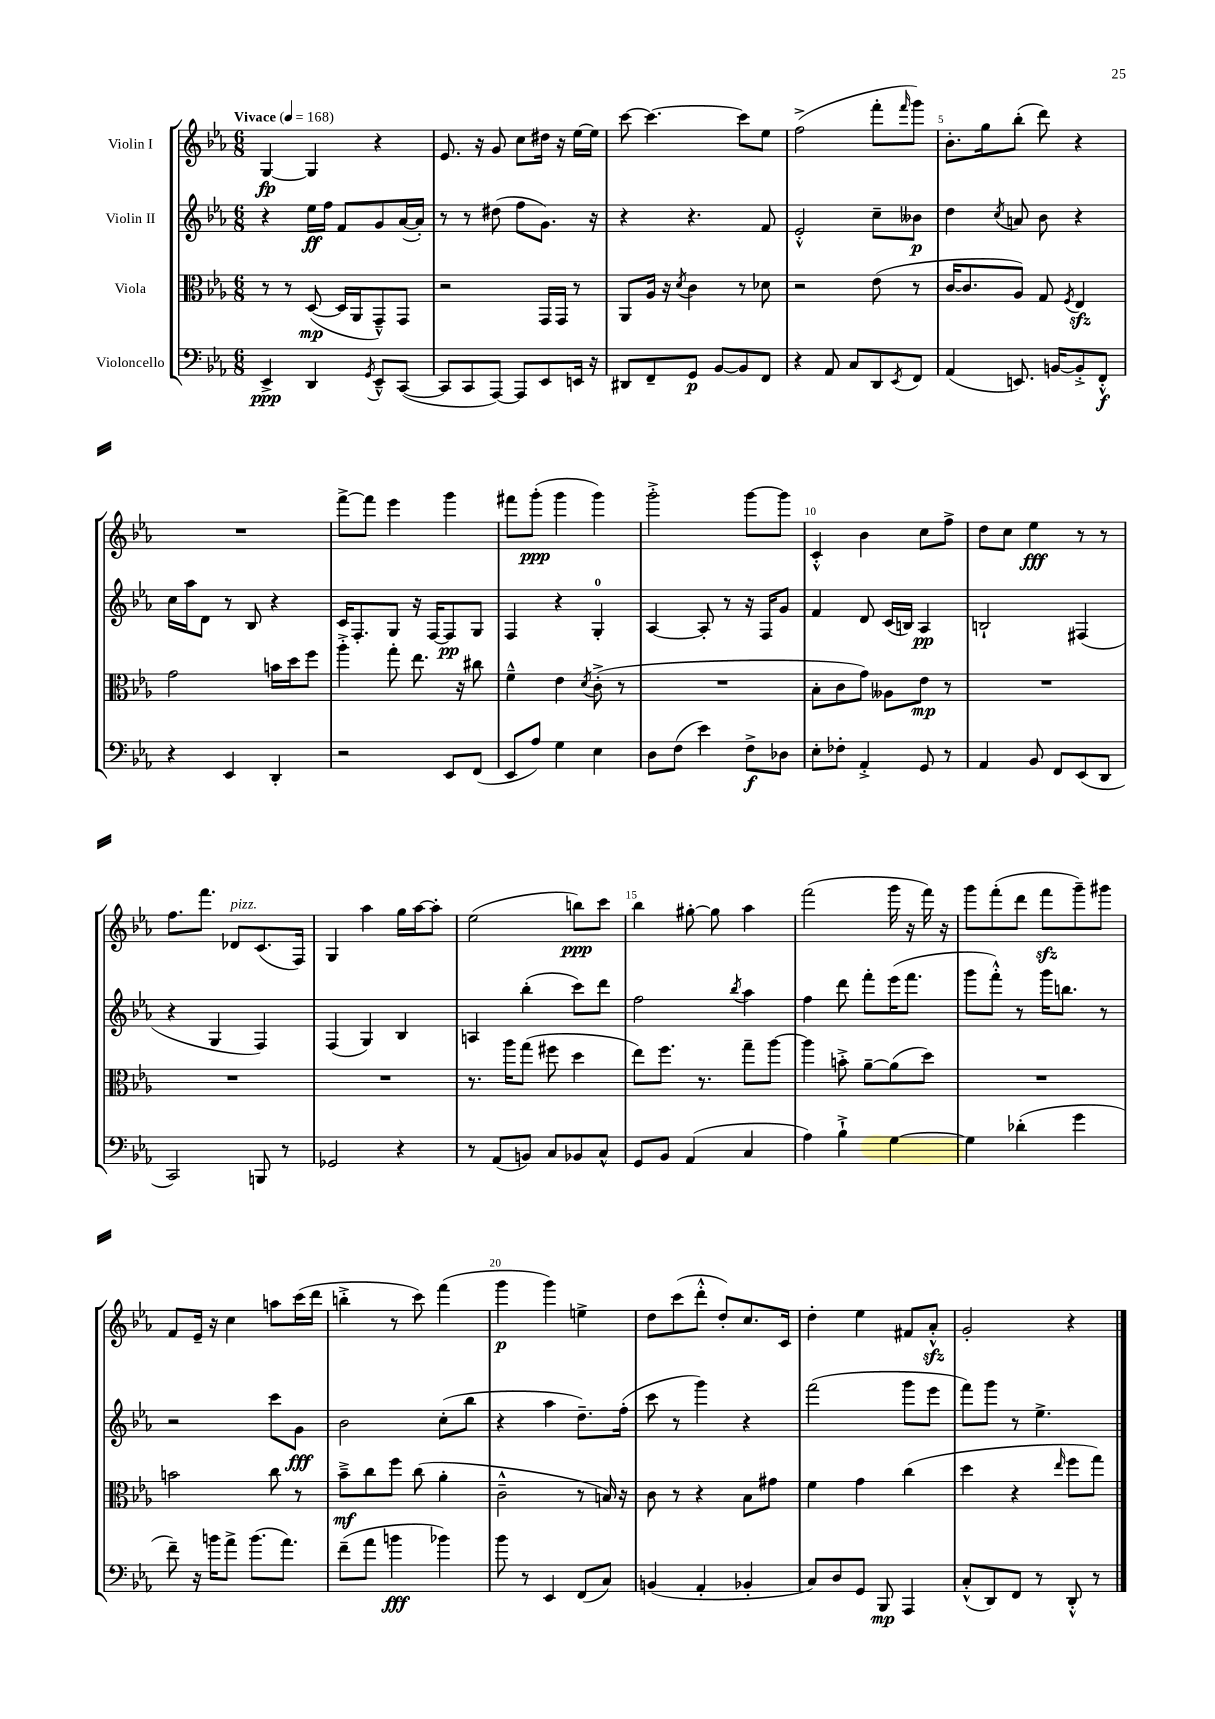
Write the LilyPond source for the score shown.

<<
\new StaffGroup <<
\new Staff = "s0" \with { instrumentName = "Violin I" } {
    \clef treble \key ees \major \numericTimeSignature \time 6/8 \tempo "Vivace" 4 = 168
    g4~\fp g4 r4 |
    ees'8. r16 g'8 c''8 dis''16 r16 ees''16~ ees''16 |
    c'''8~ c'''4.~ c'''8 ees''8 |
    f''2->( f'''8-. \grace { f'''16 } g'''8) |
    bes'8.-. g''16 bes''8-.( d'''8) r4 |
    R2. |
    f'''8~-> f'''8 ees'''4 g'''4 |
    fis'''8 g'''8-.\ppp( g'''4 g'''4) |
    g'''2-.-> g'''8~ g'''8 |
    c'4-.-^ bes'4 c''8 f''8-> |
    d''8 c''8 ees''4\fff r8 r8 |
    f''8. f'''8. des'8^\markup { \italic "pizz." } c'8.( f16) |
    g4 aes''4 g''16 aes''16~ aes''8-. |
    ees''2( b''8\ppp) c'''8 |
    bes''4 gis''8~-. gis''8 aes''4 |
    f'''2( g'''16 r16 f'''16) r16 |
    g'''8 f'''8-.( d'''8 f'''8\sfz g'''8--) gis'''8 |
    f'8 ees'16-- r16 c''4 a''8 c'''16( d'''16 |
    b''4-.-> r8 c'''8) f'''4( |
    g'''4\p g'''4) e''4-> |
    d''8 c'''8( d'''8-.-^ d''8-.) c''8. c'16 |
    d''4-. ees''4 fis'8 aes'8-.-^\sfz |
    g'2-. r4 \bar "|." |
}
\new Staff = "s1" \with { instrumentName = "Violin II" } {
    \clef treble \key ees \major \numericTimeSignature \time 6/8
    r4 ees''16\ff f''16 f'8 g'8 aes'16~( aes'16-.) |
    r8 r8 dis''8( f''8 g'8.) r16 |
    r4 r4. f'8 |
    ees'2-.-^ c''8-- beses'8\p |
    d''4 \acciaccatura { c''8 } a'8 bes'8 r4 |
    c''16 aes''16 d'8 r8 bes8 r4 |
    c'16 f8.-. g8 r16 f16~ f8\pp g8 |
    f4 r4 g4-0-. |
    aes4~ aes8-. r8 r16 f16 g'8 |
    f'4 d'8 c'16( b16) aes4\pp |
    b2-! fis4( |
    r4 g4 f4) |
    f4( g4) bes4 |
    a4 bes''4-.( c'''8) d'''8 |
    f''2 \acciaccatura { bes''8 } aes''4 |
    f''4 d'''8 f'''8-. ees'''16( f'''8. |
    g'''8 f'''8-.-^) r8 g'''16 b''8. r8 |
    r2 c'''8 g'8\fff |
    bes'2 c''8-.( bes''8 |
    r4 aes''4 d''8.--) f''16-.( |
    c'''8 r8 g'''4) r4 |
    f'''2( g'''8 ees'''8 |
    f'''8) g'''8 r8 ees''4.-> \bar "|." |
}
\new Staff = "s2" \with { instrumentName = "Viola" } {
    \clef alto \key ees \major \numericTimeSignature \time 6/8
    r8 r8 d8~\mp( d16 aes,16 g,8---^) g,8 |
    r2 g,16 g,16 r8 |
    aes,8 aes16 r16 \acciaccatura { d'8 } c'4 r8 des'8 |
    r2 ees'8( r8 |
    c'16~ c'8. aes8) g8 \acciaccatura { f8 } ees4\sfz |
    g'2 b'16 d''16 f''8 |
    aes''4-.-> g''8-. ees''8. r16 cis''8 |
    f'4---^ ees'4 \acciaccatura { d'8 } c'8-.->( r8 |
    R2. |
    bes8-. c'8 g'8) aeses8 ees'8\mp r8 |
    R2. |
    R2. |
    R2. |
    r8. aes''16 g''8( fis''8 d''4 |
    ees''8) f''8. r8. g''8-- aes''8~ |
    aes''4 b'8-.-> aes'8~-- aes'8( d''8) |
    R2. |
    b'2 c''8 r8 |
    bes'8--->\mf c''8 f''8 c''8( aes'4-. |
    c'2---^ r8 b16) r16 |
    c'8 r8 r4 bes8 gis'8 |
    f'4 g'4 c''4( |
    d''4 r4 \grace { ees''16 } f''8 g''8) \bar "|." |
}
\new Staff = "s3" \with { instrumentName = "Violoncello" } {
    \clef bass \key ees \major \numericTimeSignature \time 6/8
    ees,4->\ppp d,4 \acciaccatura { g,8 } ees,8---^ c,8~( |
    c,8 c,8 aes,,8~) aes,,8 ees,8 e,16 r16 |
    dis,8 f,8-- g,8\p bes,8~ bes,8 f,8 |
    r4 aes,8 c8 d,8 \acciaccatura { ees,8 } f,8 |
    aes,4( e,8.) b,16~ b,8-.-> f,8-.-^\f |
    r4 ees,4 d,4-. |
    r2 ees,8 f,8( |
    ees,8 aes8) g4 ees4 |
    d8 f8( ees'4) f8->\f des8 |
    ees8-. fes8-. aes,4-.-> g,8 r8 |
    aes,4 bes,8 f,8 ees,8( d,8 |
    c,2) b,,8 r8 |
    ges,2 r4 |
    r8 aes,8( b,8) c8 bes,8 c8-^ |
    g,8 bes,8 aes,4( c4 |
    aes4) bes4-!-> g4~ |
    g4 des'4-.( g'4 |
    f'8--) r16 b'16 aes'8-> b'8.( aes'8.) |
    f'8--( aes'8 b'4\fff bes'4) |
    bes'8 r8 ees,4 f,8( c8) |
    b,4( aes,4-. bes,4-. |
    c8) d8 g,8 bes,,8\mp aes,,4 |
    c8-.-^( d,8) f,8 r8 d,8-.-^ r8 \bar "|." |
}
>>
>>
\layout { \context { \Score \override BarNumber.break-visibility = ##(#f #t #t) barNumberVisibility = #(every-nth-bar-number-visible 5) } }
